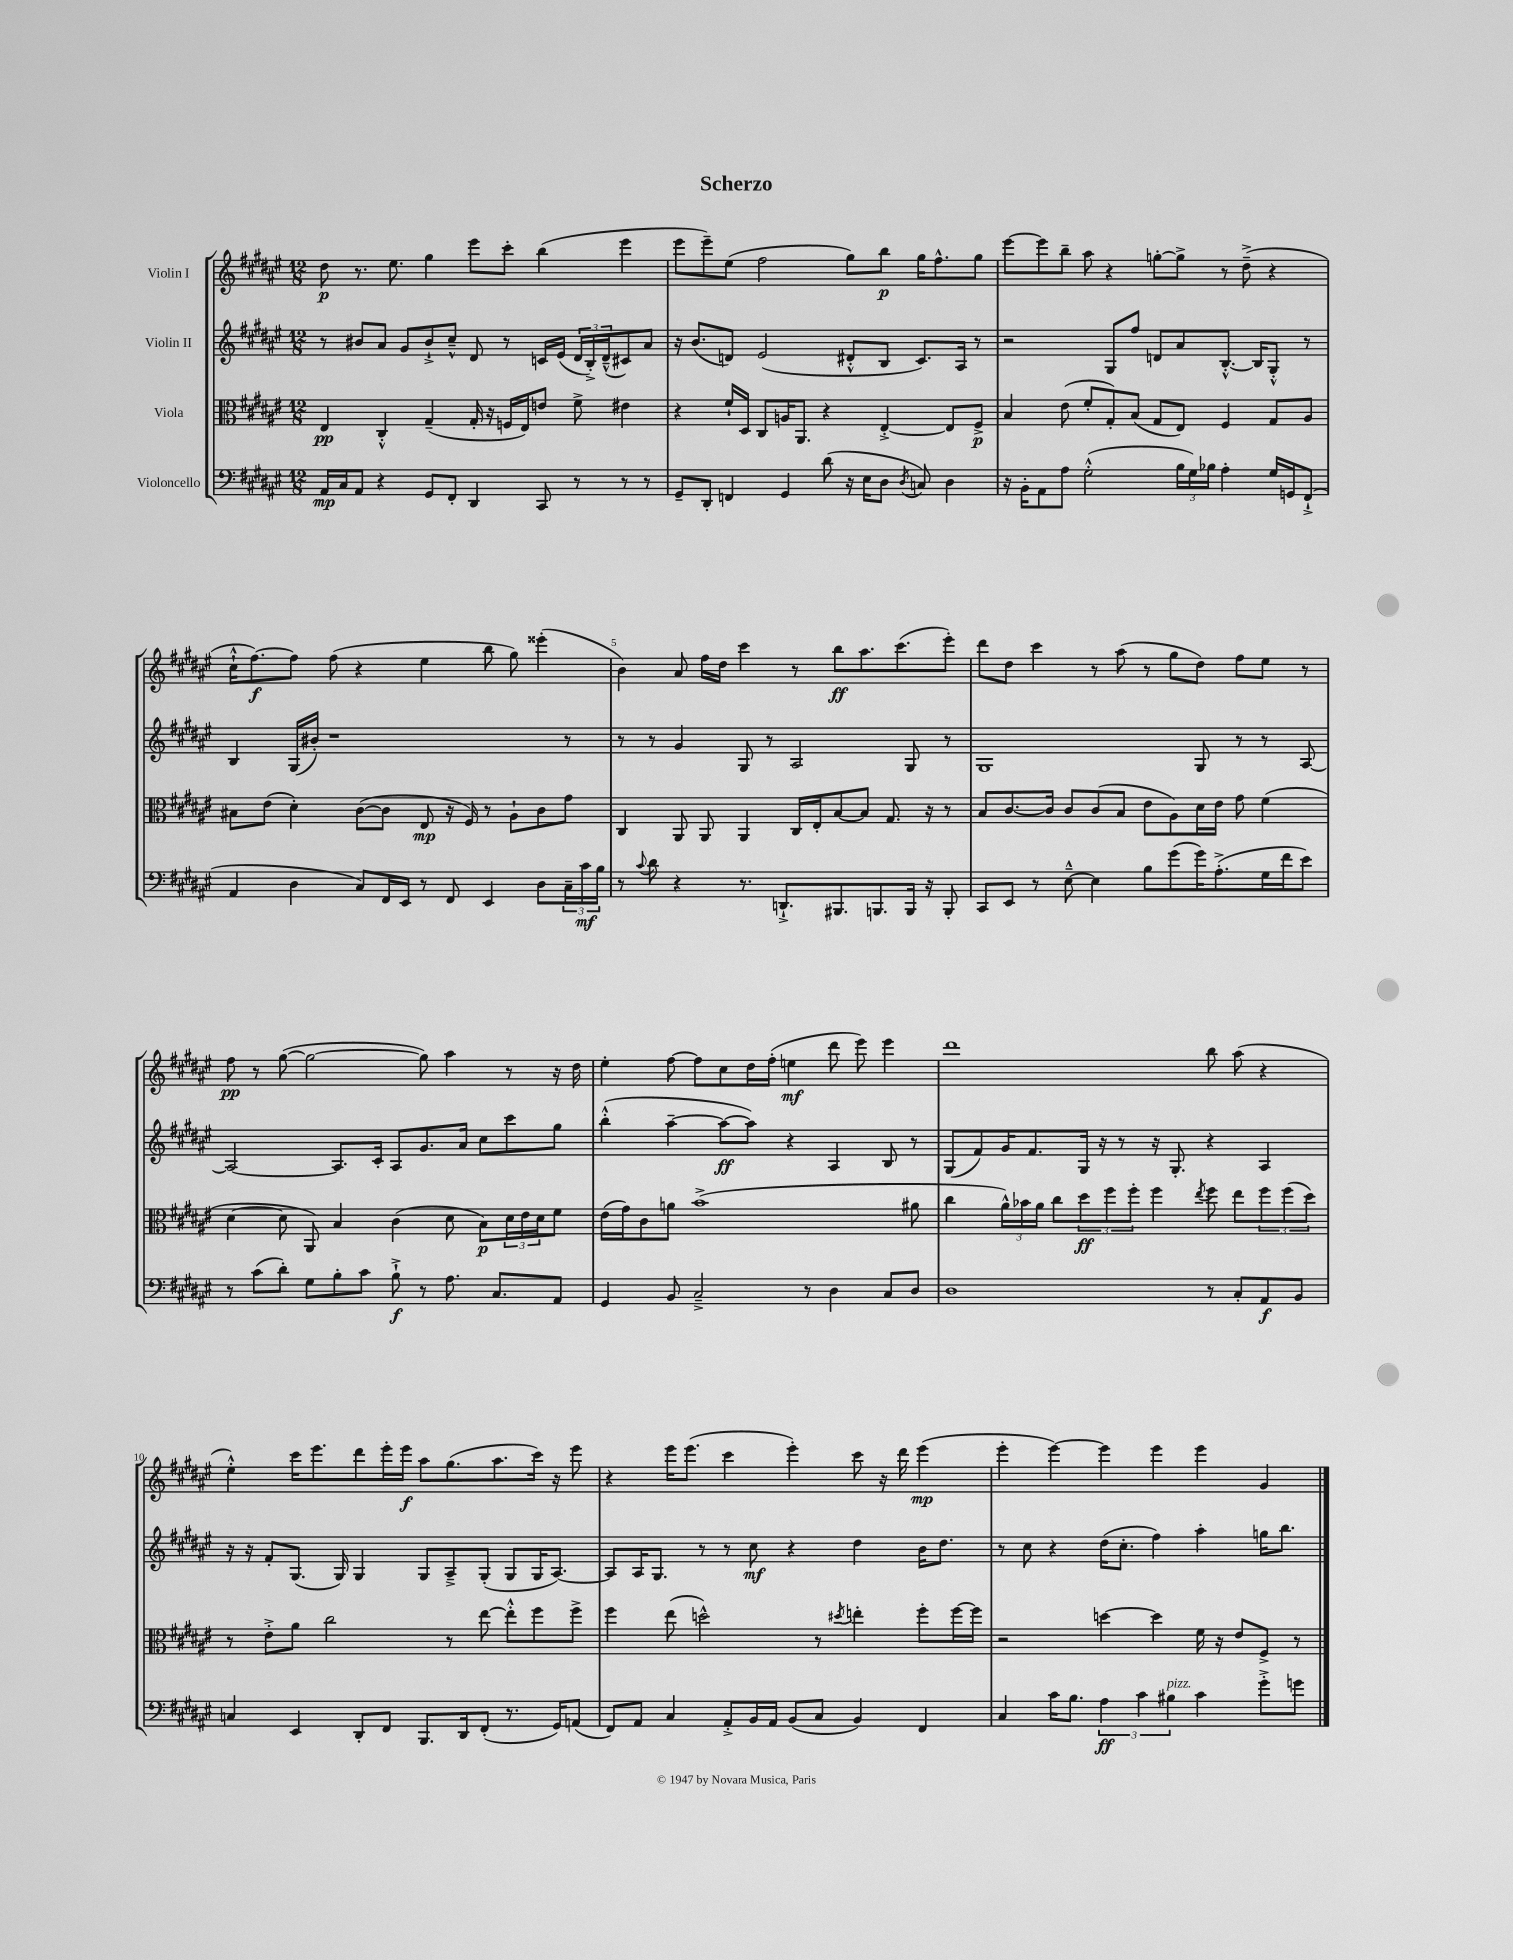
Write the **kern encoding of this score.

**kern	**kern	**kern	**kern
*staff4	*staff3	*staff2	*staff1
*clefF4	*clefC3	*clefG2	*clefG2
*k[f#c#g#d#a#e#]	*k[f#c#g#d#a#e#]	*k[f#c#g#d#a#e#]	*k[f#c#g#d#a#e#]
*M12/8	*M12/8	*M12/8	*M12/8
16AA#/LL	4E#/	8r	8dd#\
16C#/J	.	.	.
8AA#/J	.	8b#/L	8.r
4r	4C#'^^/	8a#/J	.
.	.	.	8.ee#\
.	.	8g#/L	.
8GG#/L	(4G#~/	8b#`^/	4gg#\
8FF#'/J	.	8cc#~^^/J	.
4DD#/	16G#'/	8d#/	8eee#\L
.	16r	.	.
.	16F/LL	8r	8ccc#'\J
.	16E#/J)	.	.
8CC#/	8e/J	16c/LL	(4bb\
.	.	(16e#/JJ	.
8r	8f#^\	24d#/LL	.
.	.	24B'^/)	.
.	.	(24d#~^^/J	.
8r	4e#\	8c#/)	4eee#\
8r	.	8a#/J	.
=	=	=	=
8GG#~/L	4r	16r	8eee#\L
.	.	(8.b/L	.
8DD#'/J	.	.	8eee#~\)
4FF/	16f#`/LL	8d/J)	(8ee#\J
.	16D#/JJ	.	.
.	8C#/L	(2e#/	2ff#\
4GG#/	16A/K	.	.
.	8.AA#/J	.	.
(8d#\	4r	.	.
16r	.	8d#'^^/L	8gg#\L)
16E#\LK	.	.	.
8D#\J	[4E#'^/	8B/J	8bb\J
8qD#/	.	.	.
8C/)	.	8.c#/L)	16gg#\LK
.	.	.	8.ff#^^\
4D#\	8E#/]L	.	.
.	.	16A#/Jk	.
.	8F#^/J	8r	8gg#\J
=	=	=	=
16r	4B/	2r	[8eee#\L
16BB'\LK	.	.	.
8AA#\	.	.	8eee#\]
8A#\J	(8e#\	.	8bb~\J
(2G#'^^\	8f#'/L	.	8aa#\
.	8G#'/)	8G#/L	4r
.	(8B/J	8ff#/J	.
.	8G#/L	8d/L	[8gg'\L
24B\LL	8E#/J)	8a#/	8gg^\]J
24G#\)	.	.	.
24B-\JJ	.	.	.
4A#'\	4F#/	[8.B'^^/J	8r
.	.	.	(8dd#~^\
.	.	16B/]LK	.
16G#/LL	8G#/L	8G#'^^/J	4r
16GG/J	.	.	.
(8FF#`^/J	8A#/J	8r	.
=	=	=	=
4AA#/	8B#\L	4B/	16cc#`^^\LK
.	.	.	[8.ff#\)
.	(8e#\J	.	.
4D#\	4d#'\)	(16G#/LL	8ff#\]J
.	.	16b#'/JJ)	.
.	.	1r	(8ff#\
8C#/L)	([8c#\L	.	4r
16FF#/L	8c#\]J	.	.
16EE#/JJ	.	.	.
8r	8E#/	.	4ee#\
8FF#/	16r	.	.
.	16F#/)	.	.
4EE#/	8r	.	8bb\
.	8A#`\L	.	8gg#\)
8D#\L	8c#\	.	(4eee##'\
24C#~\L	8g#\J	8r	.
24c#\	.	.	.
24B\JJ	.	.	.
=	=	=	=
8r	4C#/	8r	4b\)
8qqc#/	.	.	.
8d#\	.	8r	.
4r	8AA#/	4g#/	8a#/
.	8AA#/	.	16ff#\LL
.	.	.	16dd#\JJ
8.r	4AA#/	8G#/	4ccc#\
.	.	8r	.
8.DD`^/L	.	.	.
.	16C#/LL	2A#/	8r
.	16E#'/J	.	.
8.BBB#/	[8B/	.	8bb\L
.	8B/]J	.	8.aa#\
8.BBB/	.	.	.
.	8.G#/	.	.
.	.	.	(8.ccc#\
16BBB/Jk	.	8G#/	.
16r	16r	.	.
8BBB'/	8r	8r	8eee#'\J)
=	=	=	=
8CC#/L	8B/L	1G#	8ddd#\L
8EE#/J	[8.c#/	.	8dd#\J
8r	.	.	4ccc#\
.	16c#/]Jk	.	.
[8E#~^^\	8c#/L	.	.
4E#\]	(8c#/	.	8r
.	8B/J	.	(8aa#\
8B\L	8e#\L	.	8r
(8g#\	8A#\)	.	8gg#\L
16g#\K)	16d#\L	8G#/	8dd#\J)
(8.A#'^\	16e#\JJ	.	.
.	8g#\	8r	8ff#\L
16G#\L	(4f#\	8r	8ee#\J
16f#\J	.	.	.
8e#\J)	.	[8A#/	8r
=	=	=	=
8r	[4d#\	2A#/_	8ff#\
(8c#\L	.	.	8r
8d#'\J)	8d#\]	.	([8gg#\
8G#\L	8AA#/)	.	2gg#\_
8B'\	4B/	8.A#/]L	.
8c#\J	.	.	.
.	.	16c#'/Jk	.
8B`^\	(4c#\	8A#/L	.
8r	.	8.g#/	8gg#\])
8.A#\	8d#\	.	4aa#\
.	.	16a#/Jk	.
.	8B\L)	8cc#\L	.
8.C#/L	.	.	.
.	24d#\L	8ccc#\	8r
.	24e#\	.	.
.	24d#\J	.	.
8AA#/J	8f#\J	8gg#\J	16r
.	.	.	16dd#\
=	=	=	=
4GG#/	(16e#\LL	(4bb'^^\	4ee#'\
.	16g#\J)	.	.
.	8c#\	.	.
8BB/	8a\J	[4aa#~\	[8ff#\
2C#~^/	(1b^	.	8ff#\]L
.	.	8aa#\_L	8cc#\
.	.	8aa#\]J)	16dd#\L
.	.	.	(16ff#'\JJ
.	.	4r	4ee\
8r	.	.	.
4D#\	.	4A#/	8ddd#\
.	.	.	8eee#\)
8C#/L	.	8B/	4eee#\
8D#/J	8a#\	8r	.
=	=	=	=
1D#	4cc#\	(8G#/L	1ddd#
.	.	8f#/)	.
.	24a#^^\LL)	16g#/K	.
.	24b-\	.	.
.	.	8.f#/	.
.	24a#\JJ	.	.
.	8cc#\L	.	.
.	12dd#\	16G#/Jk	.
.	.	16r	.
.	12ff#\	.	.
.	.	8r	.
.	12ff#'\J	.	.
.	4ff#\	16r	.
.	.	8.G#'/	.
.	8qee#/	.	.
8r	8ff#\	4r	8bb\
8C#'/L	8ee#\L	.	(8aa#\
8AA#/	12ff#\	4A#/	4r
.	(12ff#\	.	.
8BB/J	.	.	.
.	12dd#\J)	.	.
=	=	=	=
4C/	8r	16r	4ee#'^^\)
.	.	16r	.
.	8e#'^\L	8f#'/L	.
4EE#/	8a#\J	(8.G#/J	16ccc#\LK
.	.	.	8.eee#\
.	2cc#\	.	.
.	.	16G#/)	.
8DD#'/L	.	4G#/	8ddd#\
8FF#/J	.	.	16eee#'\L
.	.	.	16eee#\JJ
8.BBB/L	.	8G#/L	8aa#\L
.	8r	8A#~^/	(8.gg#\
16DD#/k	.	.	.
(8FF#'/J	[8ee#\	(8G#'/J	.
.	.	.	8.aa#\
8.r	8ee#'^^\]L	8G#/L	.
.	8ff#\	16G#/K	16ccc#\Jk)
16GG#/LK)	.	[8.A#/J)	16r
(8AA/J	8ff#^\J	.	8eee#\
=	=	=	=
8FF#/L)	4ff#\	8A#/]L	4r
8AA#/J	.	16A#/K	.
.	.	8.G#/J	.
4C#/	(8ee#\	.	16eee#\LK
.	.	.	(8.eee#\J
.	2dd^^\)	8r	.
8AA#'^/L	.	8r	4ccc#\
16BB/L	.	8cc#\	.
16AA#/JJ	.	.	.
(8BB/L	.	4r	4eee#'\)
8C#/J	8r	.	.
.	8qdd#/	.	.
4BB/)	4ee'\	4dd#\	8ccc#\
.	.	.	16r
.	.	.	16ddd#\
4FF#/	8ff#'\L	16b\LK	(4eee#\
.	.	8.dd#\J	.
.	[16ff#\L	.	.
.	16ff#\]JJ	.	.
=	=	=	=
4C#/	2r	8r	4eee#'\
.	.	8cc#\	.
16c#\LK	.	4r	[4eee#\)
8.B\J	.	.	.
6A#\	[4dd\	(16dd#\LK	4eee#\]
.	.	8.cc#'\J	.
6c#\	.	.	.
.	4dd\]	4ff#\)	4eee#\
6B#\	.	.	.
4c#\	16f#\	4aa#'\	4eee#\
.	16r	.	.
.	8e#/L	.	.
8g#'^\L	8F#^/J	16gg\LK	4g#/
.	.	8.bb\J	.
8g\J	8r	.	.
==	==	==	==
*-	*-	*-	*-
